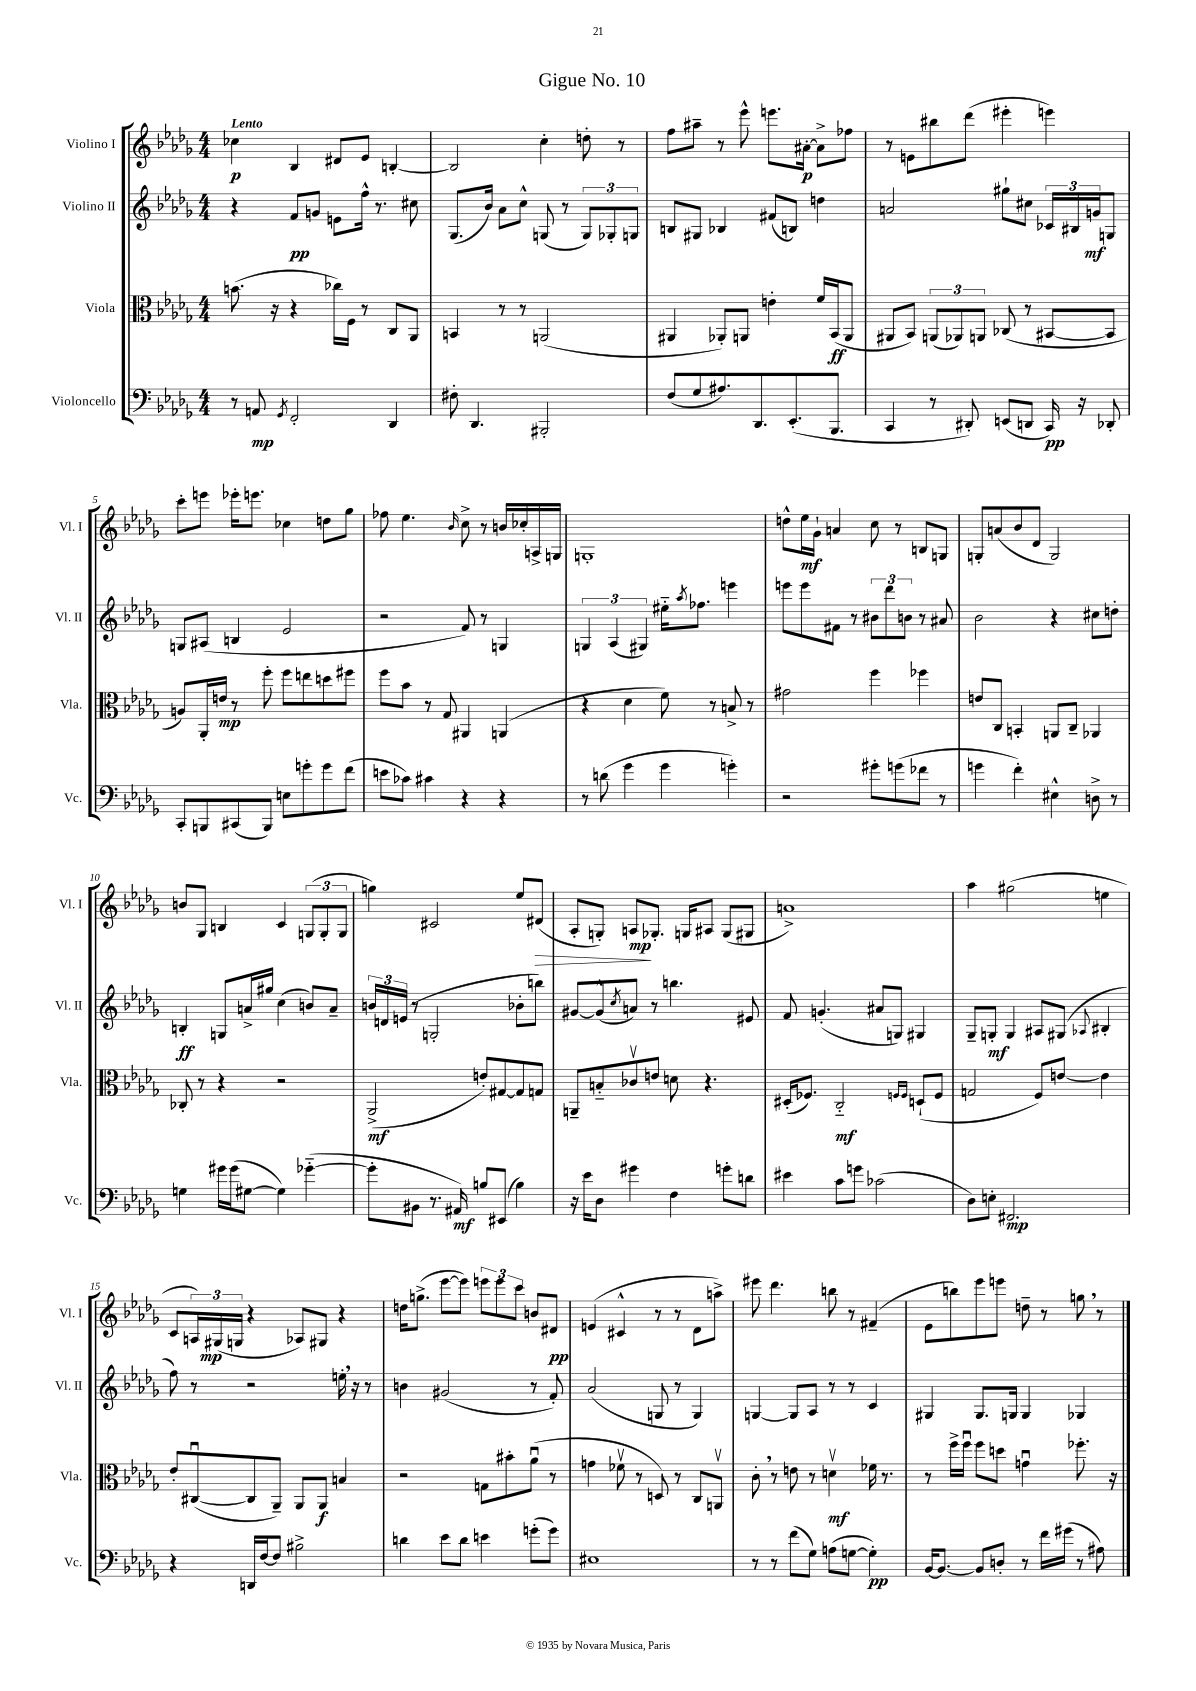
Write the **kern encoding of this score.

**kern	**kern	**kern	**kern
*staff4	*staff3	*staff2	*staff1
*clefF4	*clefC3	*clefG2	*clefG2
*k[b-e-a-d-g-]	*k[b-e-a-d-g-]	*k[b-e-a-d-g-]	*k[b-e-a-d-g-]
*M4/4	*M4/4	*M4/4	*M4/4
8r	(8.b	4r	4cc-
8AA	.	.	.
.	16r	.	.
8qGG-	.	.	.
2FF'	4r	8f	4B-
.	.	8g	.
.	16cc-)	8e	8d#
.	16F	.	.
.	8r	16ff^^	8e-
.	.	8.r	.
4DD-	8C	.	[4B'
.	8AA-	8cc#	.
=	=	=	=
8F#'	4BB	(8.G-	2B]
4.DD-	.	.	.
.	.	16b-)	.
.	8r	8a-	.
.	8r	8cc^^	.
2BBB#'	(2AA	(8G	4cc'
.	.	8r	.
.	.	12G)	8dd'
.	.	12G-'	.
.	.	.	8r
.	.	12G	.
=	=	=	=
(8F	4AA#	8B	8ff
8G-	.	8G#	8aa#~
8.A#)	8AA-')	4B-	8r
.	8AA	.	8eee-^^
8.DD-	.	.	.
.	4e'	(8f#	8.eee
(8.EE-'	.	8B)	.
.	.	.	[16a#'
.	16f	4dd	8a#^]
8.BBB-	(16BB-	.	.
.	8AA	.	8ff-
=	=	=	=
4CC	8AA#	2a	8r
.	8BB-)	.	8e
8r	(12AA	.	8bb#
.	12AA-)	.	.
8DD#')	.	.	(8ddd-
.	12AA	.	.
(8EE	(8C-	8gg#`	4eee#'
8DD	8r	8cc#	.
16CC)	[8BB#	24c-	4eee)
.	.	24B#	.
16r	.	.	.
.	.	24g	.
8DD-'	8BB#]	8G	.
=	=	=	=
8CC'	8A)	8G	8ccc'
8BBB	16AA-'	(8A#	8eee
.	16e	.	.
(8CC#	8r	4B	16eee-'
.	.	.	8.eee
8BBB)	8ff'	.	.
8E	8ff	2e-	4cc-
8g'	8ee	.	.
8g	8dd	.	8dd
(8f	8ff#	.	8gg-
=	=	=	=
8e	8ff	2r	8ff-
8c-)	8b-	.	4.ee-
4c#	8r	.	.
.	8G-	.	.
.	.	.	16qqb-
4r	4AA#	8f)	8cc^
.	.	8r	8r
4r	(4AA	4G	16b
.	.	.	16cc-'
.	.	.	16A^
.	.	.	16G
=	=	=	=
8r	4r	6G	1G'
(8d	.	.	.
.	.	(6A-	.
4g-	4d-	.	.
.	.	6G#)	.
4g-	8f)	16ee#'~	.
.	.	8qaa-	.
.	.	8.ff-	.
.	8r	.	.
4g')	8B^	4eee	.
.	8r	.	.
=	=	=	=
2r	2g#	8eee	8dd^^
.	.	8eee	16ee-
.	.	.	16g-`
.	.	8f#	4a
.	.	8r	.
8g#'	4ff	12b#	8cc
.	.	12ddd-	.
(8g	.	.	8r
.	.	12b	.
8f-	4ff-	8r	8B
8r	.	8a#	8G
=	=	=	=
4g	8e	2b-	8G'
.	8C	.	(8a
4f')	4BB'	.	8b-
.	.	.	8d-
4E#^^	8AA	4r	2G)
.	8C~	.	.
8D^	4AA-	8cc#	.
8r	.	8dd'	.
=	=	=	=
4G	8C-'	4B'	8b
.	8r	.	8G-
16g#	4r	8G	4B
(16g#	.	.	.
[8G#	.	16a^	.
.	.	16gg#	.
4G#])	2r	(4cc	4c
([4g-'~	.	8b)	(12G
.	.	.	12G'
.	.	8a~	.
.	.	.	12G
=	=	=	=
8g-']	(2AA-^	24b	4gg)
.	.	24d	.
.	.	(24e	.
8BB#	.	8r	.
8.r	.	2G'	2c#
16AA#)	.	.	.
8B	8e')	.	.
(8EE#	[8G#	.	.
4B)	8G#]	8b-'	8ee-
.	8G	8bb)	(8d#
=	=	=	=
16r	8AA~	[8g#	8A-'
16e-	.	.	.
8D-	8B'~	(8g#^^]	8G')
.	.	8qcc	.
4g#	8c-v	8a)	8A
.	8e	8r	8.G-'
4F	8d	4.bb	.
.	.	.	16G
.	4.r	.	8A#
8g'	.	.	(8G
8d	.	8e#	8G#
=	=	=	=
4e#	(16D#'	8f	1a^)
.	8.F-)	.	.
.	.	(4.g'	.
8c	2C'~	.	.
8g	.	.	.
(2c-	.	8a#	.
.	.	8G)	.
.	16qqF	.	.
.	16qqF	.	.
.	(8D`	4G#	.
.	8F	.	.
=	=	=	=
8D-)	2G	8G-~	4aa-
8E'	.	8G'	.
2.FF#	.	4G	(2gg#
.	8F)	8A#	.
.	[8e	(8G#	.
.	.	8qqA-	.
.	4e]	4B#'	4ee
=	=	=	=
4r	8e-'	8ff)	8c
.	([8C#u	8r	24A)
.	.	.	(24G#
.	.	.	24G
16DD	8C#]	2r	4r
[16F	.	.	.
8F]	8AA-~)	.	.
2B#^	8AA-	.	8A-)
.	8AA-	.	8G#
.	4B	16ee'	4r
.	.	16r	.
.	.	8r	.
=	=	=	=
4d	2r	4b	16dd
.	.	.	(8.gg^
8e-	.	(2g#	[8eee-
8d	.	.	8eee-])
4e	8G	.	12eee
.	.	.	12eee
.	8b#'	.	.
.	.	.	12ccc
(8g'	(8a-u	8r	8b
8g)	8r	8f')	8d#
=	=	=	=
1E#	4g	(2a-	(4e
.	8f-v	.	4c#^^
.	8r	.	.
.	8D)	8G	8r
.	8r	8r	8r
.	8C	4G)	8d-
.	8AAv	.	8aa^)
=	=	=	=
8r	8c'	[4G	8eee#
8r	8r	.	4.ddd-
(8f	8e	8G]	.
8G-)	8r	8A-	.
(8A	4dv	8r	8bb
[8G	.	8r	8r
4G'])	16f-	4c	(4f#~
.	8.r	.	.
=	=	=	=
[16BB-	8r	4G#	8e-
8.BB-_	.	.	.
.	16ff^	.	8bb)
.	16ffu	.	.
8BB-]	8ff	8.G#	8eee-
8D'	8dd	.	8eee
.	.	16G	.
8r	4gu	4G	8dd~
16f	.	.	8r
(16g#	.	.	.
8r	8.ff-'	4G-	8gg
8A#)	.	.	8r
.	16r	.	.
==	==	==	==
*-	*-	*-	*-
